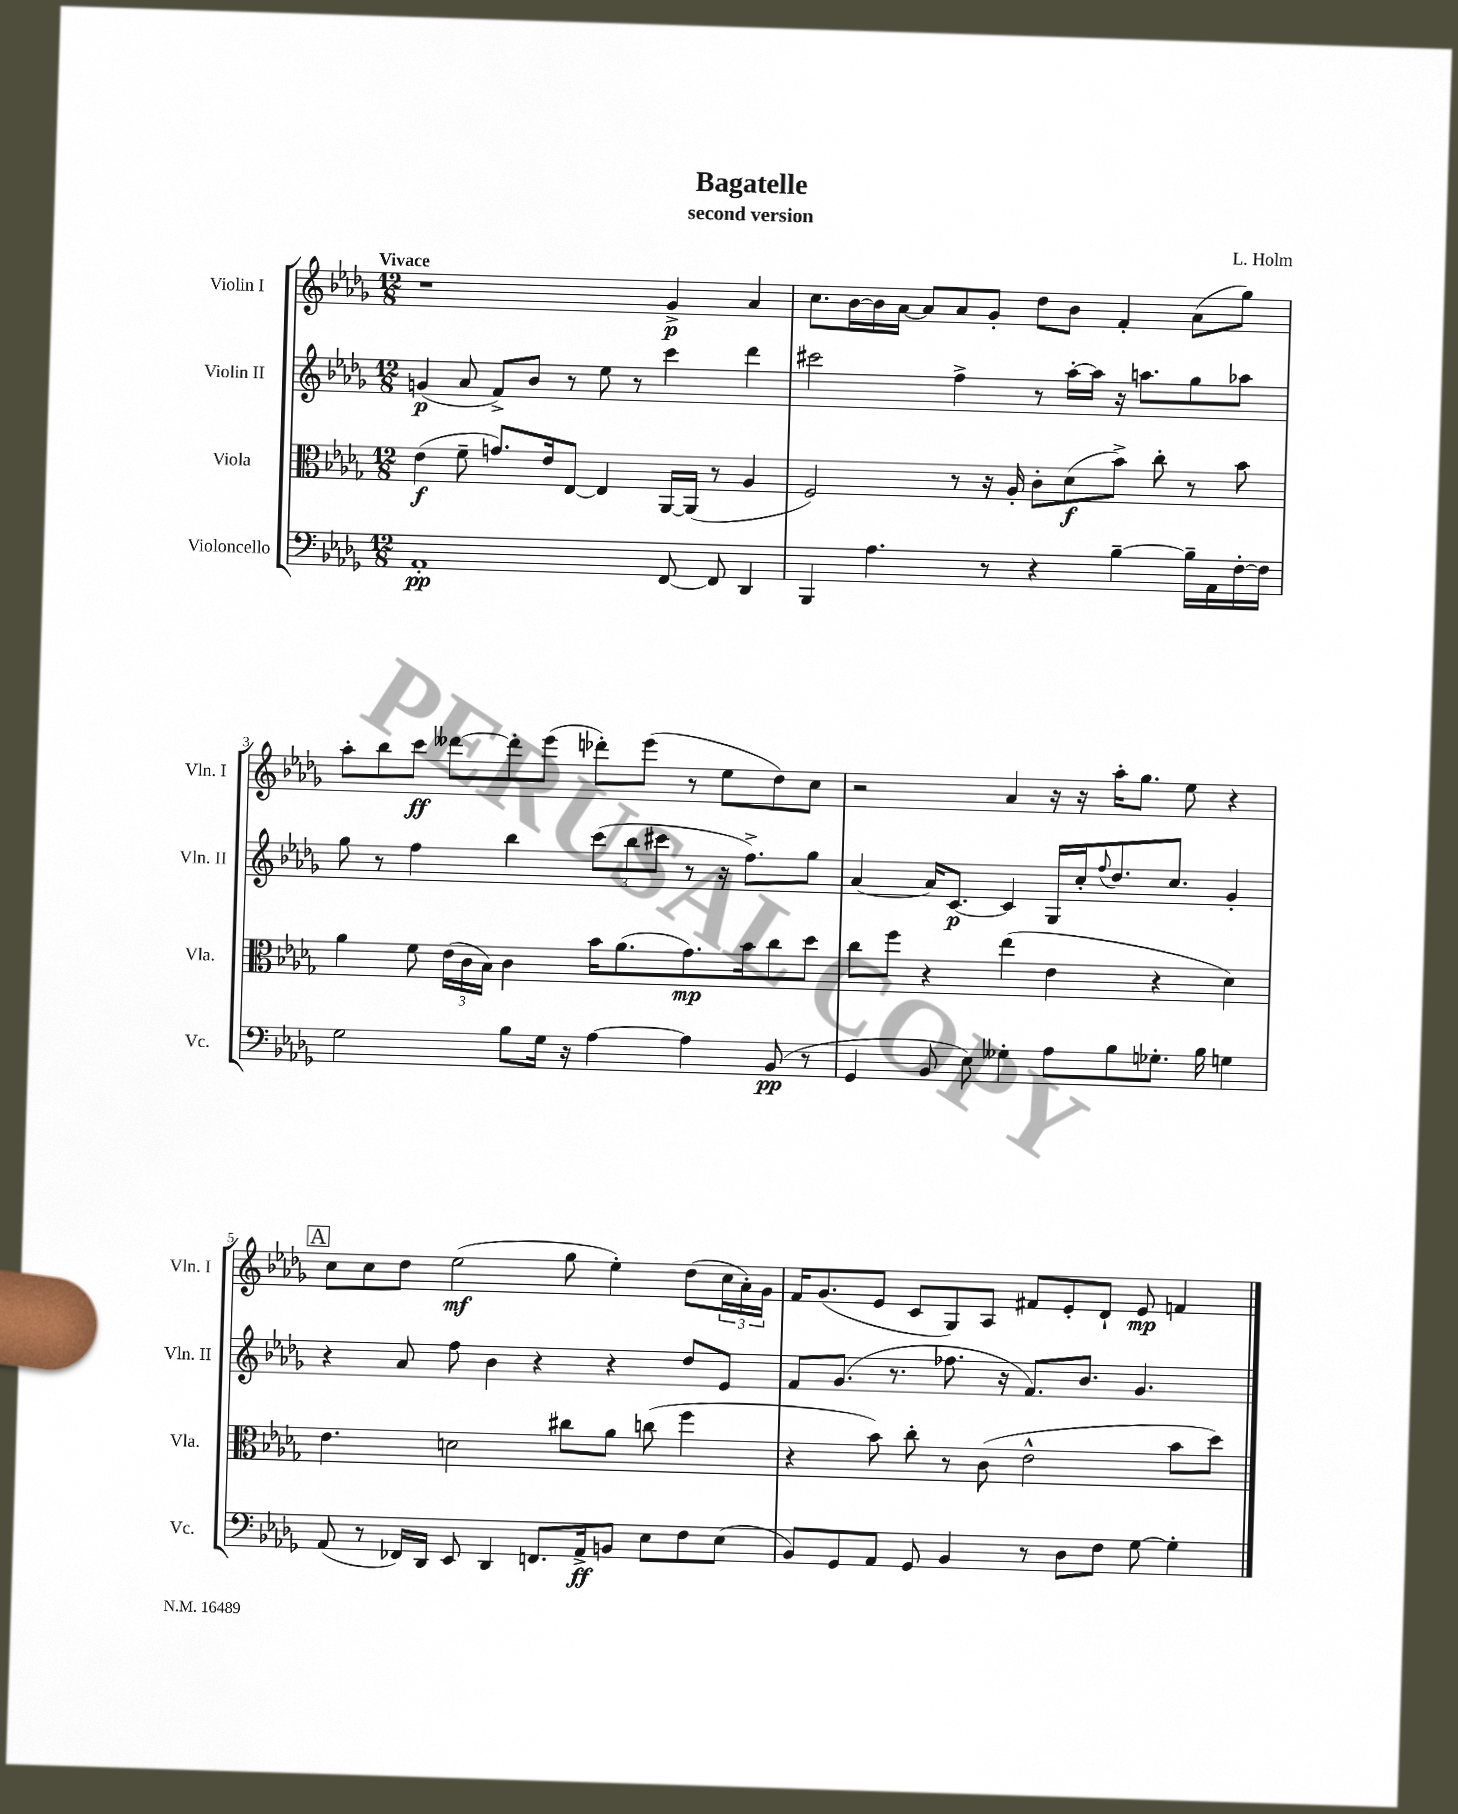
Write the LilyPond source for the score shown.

\header { title = "Bagatelle" composer = "L. Holm" subtitle = "second version" }
<<
\new StaffGroup <<
\new Staff = "s0" \with { instrumentName = "Violin I" shortInstrumentName = "Vln. I" } {
    \clef treble \key des \major \numericTimeSignature \time 12/8 \tempo "Vivace"
    r1 ges'4->\p aes'4 |
    c''8. bes'16~ bes'16 aes'16~ aes'8 aes'8 ges'8-. des''8 bes'8 f'4-. aes'8( ges''8) |
    aes''8-. bes''8 c'''8\ff deses'''8~ deses'''8-. ees'''8( des'''8-.) ees'''8( r8 ees''8 des''8) c''8 |
    r2 aes'4 r16 r16 aes''16-. ges''8. ees''8 r4 |
    \mark \markup { \box "A" } c''8 c''8 des''8 ees''2\mf( ges''8 ees''4-.) des''8( \tuplet 3/2 { c''16 aes'16-.) ges'16 } |
    f'16 ges'8.( ees'8 c'8 ges8) aes8 fis'8 ees'8-. des'8-! ees'8\mp f'4 \bar "|." |
}
\new Staff = "s1" \with { instrumentName = "Violin II" shortInstrumentName = "Vln. II" } {
    \clef treble \key des \major \numericTimeSignature \time 12/8
    g'4\p( aes'8 f'8->) bes'8 r8 ees''8 r8 c'''4 des'''4 |
    cis'''2 f''4-> r8 aes''16~-. aes''16 r16 a''8. ges''8 aes''8 |
    ges''8 r8 f''4 bes''4 \tuplet 3/2 { c'''8( bes''8 cis'''8 } r8 r16 f''8.->) ges''8 |
    aes'4~ aes'16 c'8.~\p c'4 ges16 c''16-. \appoggiatura { f''8 } des''8. c''8. ges'4-. |
    \mark \markup { \box "A" } r4 aes'8 f''8 bes'4 r4 r4 des''8 ees'8 |
    f'8 ges'8.( r8. fes''8. r16 f'8.) bes'8. ges'4. \bar "|." |
}
\new Staff = "s2" \with { instrumentName = "Viola" shortInstrumentName = "Vla." } {
    \clef alto \key des \major \numericTimeSignature \time 12/8
    ees'4\f( f'8-- g'8.) ees'16 ees8~ ees4 aes,16~ aes,16( r8 aes4 |
    f2) r8 r16 aes16-. c'8-. des'8\f( bes'8->) c''8-. r8 bes'8 |
    aes'4 f'8 \tuplet 3/2 { ees'16( c'16 bes16) } c'4 bes'16 aes'8.( ges'8.\mp) bes'16 c''8 des''8 |
    c''8 f''8 r4 ees''4( ees'4 r4 des'4) |
    \mark \markup { \box "A" } ees'4. d'2 cis''8 aes'8 c''8( f''4 |
    r4 bes'8) c''8-. r8 c'8( ees'2-^ bes'8 des''8) \bar "|." |
}
\new Staff = "s3" \with { instrumentName = "Violoncello" shortInstrumentName = "Vc." } {
    \clef bass \key des \major \numericTimeSignature \time 12/8
    aes,1-.\pp f,8~ f,8 des,4 |
    bes,,4 aes4. r8 r4 bes4~-- bes16-- aes,16 f16~-. f16 |
    ges2 bes8 ges16 r16 aes4~ aes4 bes,8\pp( r8 |
    ges,4 bes,8 ees8) geses4-. aes8 bes8 ges8.-. bes16 g4 |
    \mark \markup { \box "A" } aes,8( r8 fes,16) des,16 ees,8 des,4 f,8. aes,16->\ff b,8 ees8 f8 ees8( |
    bes,8) ges,8 aes,8 ges,8 bes,4 r8 des8 f8 ges8~ ges4-. \bar "|." |
}
>>
>>
